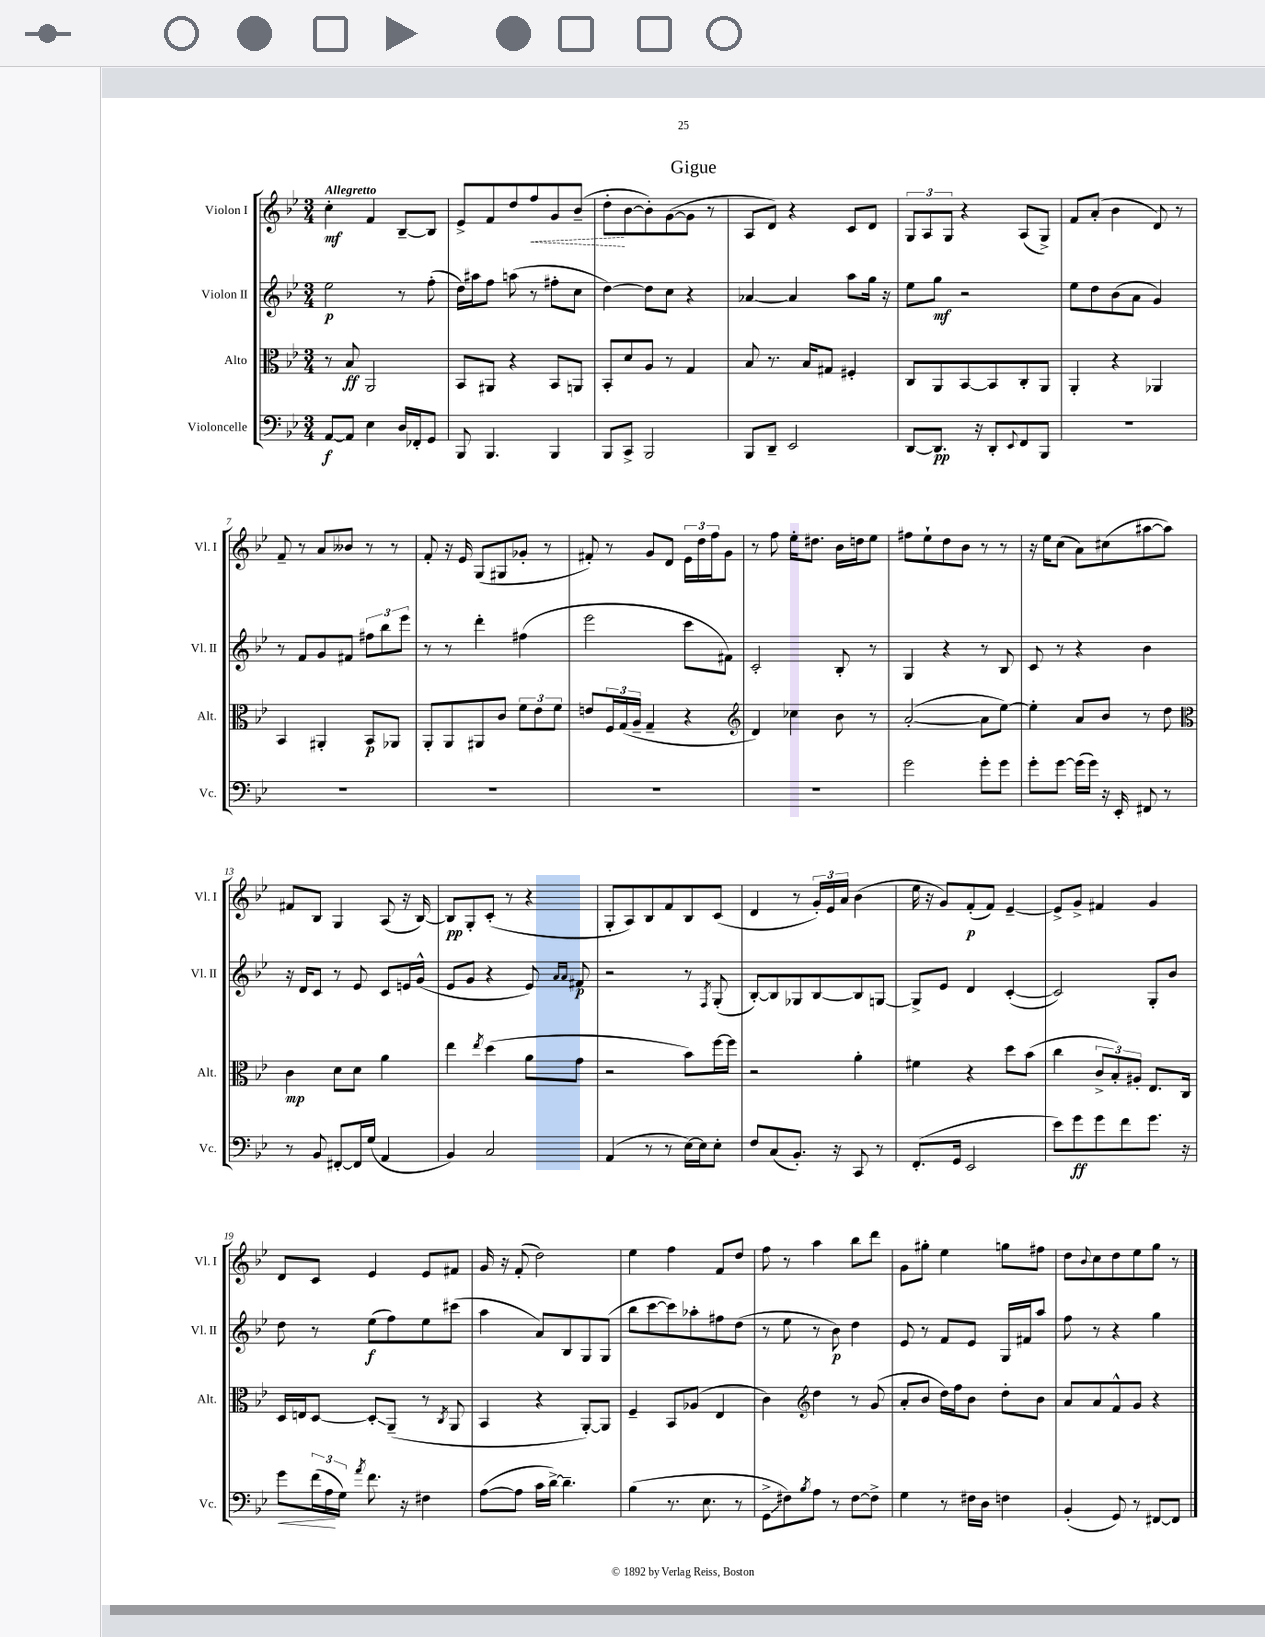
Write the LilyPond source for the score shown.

\header { title = "Gigue" }
<<
\new StaffGroup <<
\new Staff = "s0" \with { instrumentName = "Violon I" shortInstrumentName = "Vl. I" } {
    \clef treble \key bes \major \numericTimeSignature \time 3/4 \tempo "Allegretto"
    c''4-.\mf f'4 bes8~-- bes8 |
    ees'8-> f'8 d''8 \once \override Hairpin.style = #'dashed-line f''8\< g'8 bes'8--( |
    d''8-.\! bes'8~ bes'8-.) g'8~( g'8 r8 |
    a8 d'8) r4 c'8 d'8 |
    \tuplet 3/2 { g8 a8 g8 } r4 a8( g8->) |
    f'8 a'8-.( bes'4 d'8) r8 |
    f'8-- r8 a'8 beses'8 r8 r8 |
    f'8-. r16 ees'16 g8( gis8 ges'8-. r8 |
    fis'8-.) r8 g'8 d'8 \tuplet 3/2 { ees'16 d''16 f''16 } g'8 |
    r8 f''8 ees''16-. dis''8. bes'16 d''16 ees''8 |
    fis''8 ees''8-! d''8 bes'8 r8 r8 |
    r16 ees''16 c''8( a'8) cis''8( ais''8~ ais''8) |
    fis'8 bes8 g4 a8( r16 bes16~) |
    bes8\pp g8-. c'8-.( r8 r4 |
    g8-. a8) bes8 f'8 bes8 c'8( |
    d'4 r8 \tuplet 3/2 { g'16-.) ees'16 a'16 } bes'4( |
    ees''16 r16 g'8) f'8-.\p( f'8) ees'4~-- |
    ees'8-> g'8-> fis'4 g'4 |
    d'8 c'8 ees'4 ees'8 fis'8 |
    g'16 r16 f'8-.( d''2) |
    ees''4 f''4 f'8 d''8 |
    f''8 r8 a''4 bes''8 d'''8 |
    g'8 gis''8-. ees''4 g''8 fis''8 |
    d''8 \appoggiatura { bes'8 } c''8 d''8 ees''8 g''8 r8 \bar "|." |
}
\new Staff = "s1" \with { instrumentName = "Violon II" shortInstrumentName = "Vl. II" } {
    \clef treble \key bes \major \numericTimeSignature \time 3/4
    ees''2\p r8 f''8-.( |
    d''16) ais''16 f''8 a''8( r8 fis''8-. c''8 |
    d''4~) d''8 c''8 r4 |
    aes'4~ aes'4 a''8 g''16 r16 |
    ees''8 g''8\mf r2 |
    ees''8 d''8 bes'8( a'8 g'4) |
    r8 f'8 g'8 fis'8 \tuplet 3/2 { fis''8 bes''8 ees'''8 } |
    r8 r8 d'''4-. fis''4( |
    ees'''2 c'''8 fis'8) |
    c'2-. bes8-. r8 |
    g4 r4 r8 bes8 |
    c'8 r8 r4 bes'4 |
    r16 d'16 c'8 r8 ees'8 c'8 e'16 g'16-^( |
    ees'8 g'8 r4 ees'8) \grace { a'16 a'16 } fis'8\p |
    r2 r8 \acciaccatura { f8 } g8-.( |
    bes8~-.) bes8 ges8 bes8~ bes8 g8~ |
    g8-> ees'8 d'4 c'4~-.( |
    c'2) g8-. bes'8 |
    d''8 r8 ees''8\f( f''8) ees''8 cis'''8( |
    a''4 a'8) bes8 g8 g8( |
    bes''8 c'''8~ c'''8) aes''8-. fis''8 d''8( |
    r8 ees''8 r8 bes'8\p) d''4 |
    ees'8 r8 f'8 ees'8 g16 fis'16 a''8 |
    f''8 r8 r4 g''4 \bar "|." |
}
\new Staff = "s2" \with { instrumentName = "Alto" shortInstrumentName = "Alt." } {
    \clef alto \key bes \major \numericTimeSignature \time 3/4
    r8 bes8\ff a,2 |
    bes,8 ais,8 r4 bes,8 a,8 |
    bes,8-. d'8 a8 r8 g4 |
    bes8 r8. bes16 gis8 fis4-. |
    c8 a,8 bes,8~ bes,8 c8-. a,8 |
    a,4-. r4 aes,4 |
    bes,4 ais,4-. bes,8\p aes,8 |
    a,8-. a,8 ais,8 c'8 \tuplet 3/2 { f'8 ees'8 f'8 } |
    e'8 \tuplet 3/2 { f16 g16( a16-- } g4-- r4 |
    \clef treble d'4) ces''4 bes'8 r8 |
    a'2~-.( a'8 ees''8~) |
    ees''4-. a'8 bes'8 r8 d''8 |
    \clef alto c'4\mp d'8 d'8 a'4 |
    ees''4 \acciaccatura { ees''8 } d''4( a'8 g'8 |
    r2 bes'8) f''16~ f''16 |
    r2 a'4-. |
    fis'4 r4 d''8 bes'8( |
    c''4 \tuplet 3/2 { c'8-> bes8-.) ais8-. } ees8. c16 |
    d16 e16 d8~ d8-.\glissando a,8--( r8 \acciaccatura { c8 } a,8 |
    bes,4 r4 a,8~-.) a,8 |
    f4-- bes,8 aes8( ees4 |
    c'4) \clef treble d''4 r8 g'8( |
    a'8-. bes'8 d''16) f''16 bes'8 d''8-. bes'8 |
    a'8 a'8 f'8-^ g'8 r4 \bar "|." |
}
\new Staff = "s3" \with { instrumentName = "Violoncelle" shortInstrumentName = "Vc." } {
    \clef bass \key bes \major \numericTimeSignature \time 3/4
    a,8~\f a,8 ees4 d16 fes,16-. g,8 |
    bes,,8 bes,,4. bes,,4 |
    bes,,8 c,8-> bes,,2 |
    bes,,8 d,8-- ees,2 |
    d,8~ d,8.\pp r16 d,8-. \appoggiatura { ees,8 } f,8 bes,,8 |
    R2. |
    R2. |
    R2. |
    R2. |
    R2. |
    g'2 g'8-. g'8 |
    g'8-. g'8~ g'16( g'16) r16 ees,16-. fis,8 r8 |
    r8 bes,8 fis,8~-. fis,16 g16( a,4 |
    bes,4) c2 |
    a,4( r8 r8 ees16~) ees16 ees8-. |
    f8 c8( bes,8.-.) r16 c,8 r8 |
    f,8.-.( g,16 ees,2 |
    ees'8) g'8\ff g'8 f'8 g'8. r16 |
    g'8\< \tuplet 3/2 { f'16( a16\! g16) } \acciaccatura { a'8 } f'8. r16 fis4 |
    a8~( a8 c'16 d'16~->) d'4.-- |
    bes4( r8. ees8. r8 |
    g,8->\glissando fis8) \acciaccatura { bes8 } a8 r8 fis8~ fis8-> |
    g4 r8 fis16 d16 f4 |
    bes,4-.( g,8) r8 fis,8~ fis,8 \bar "|." |
}
>>
>>
